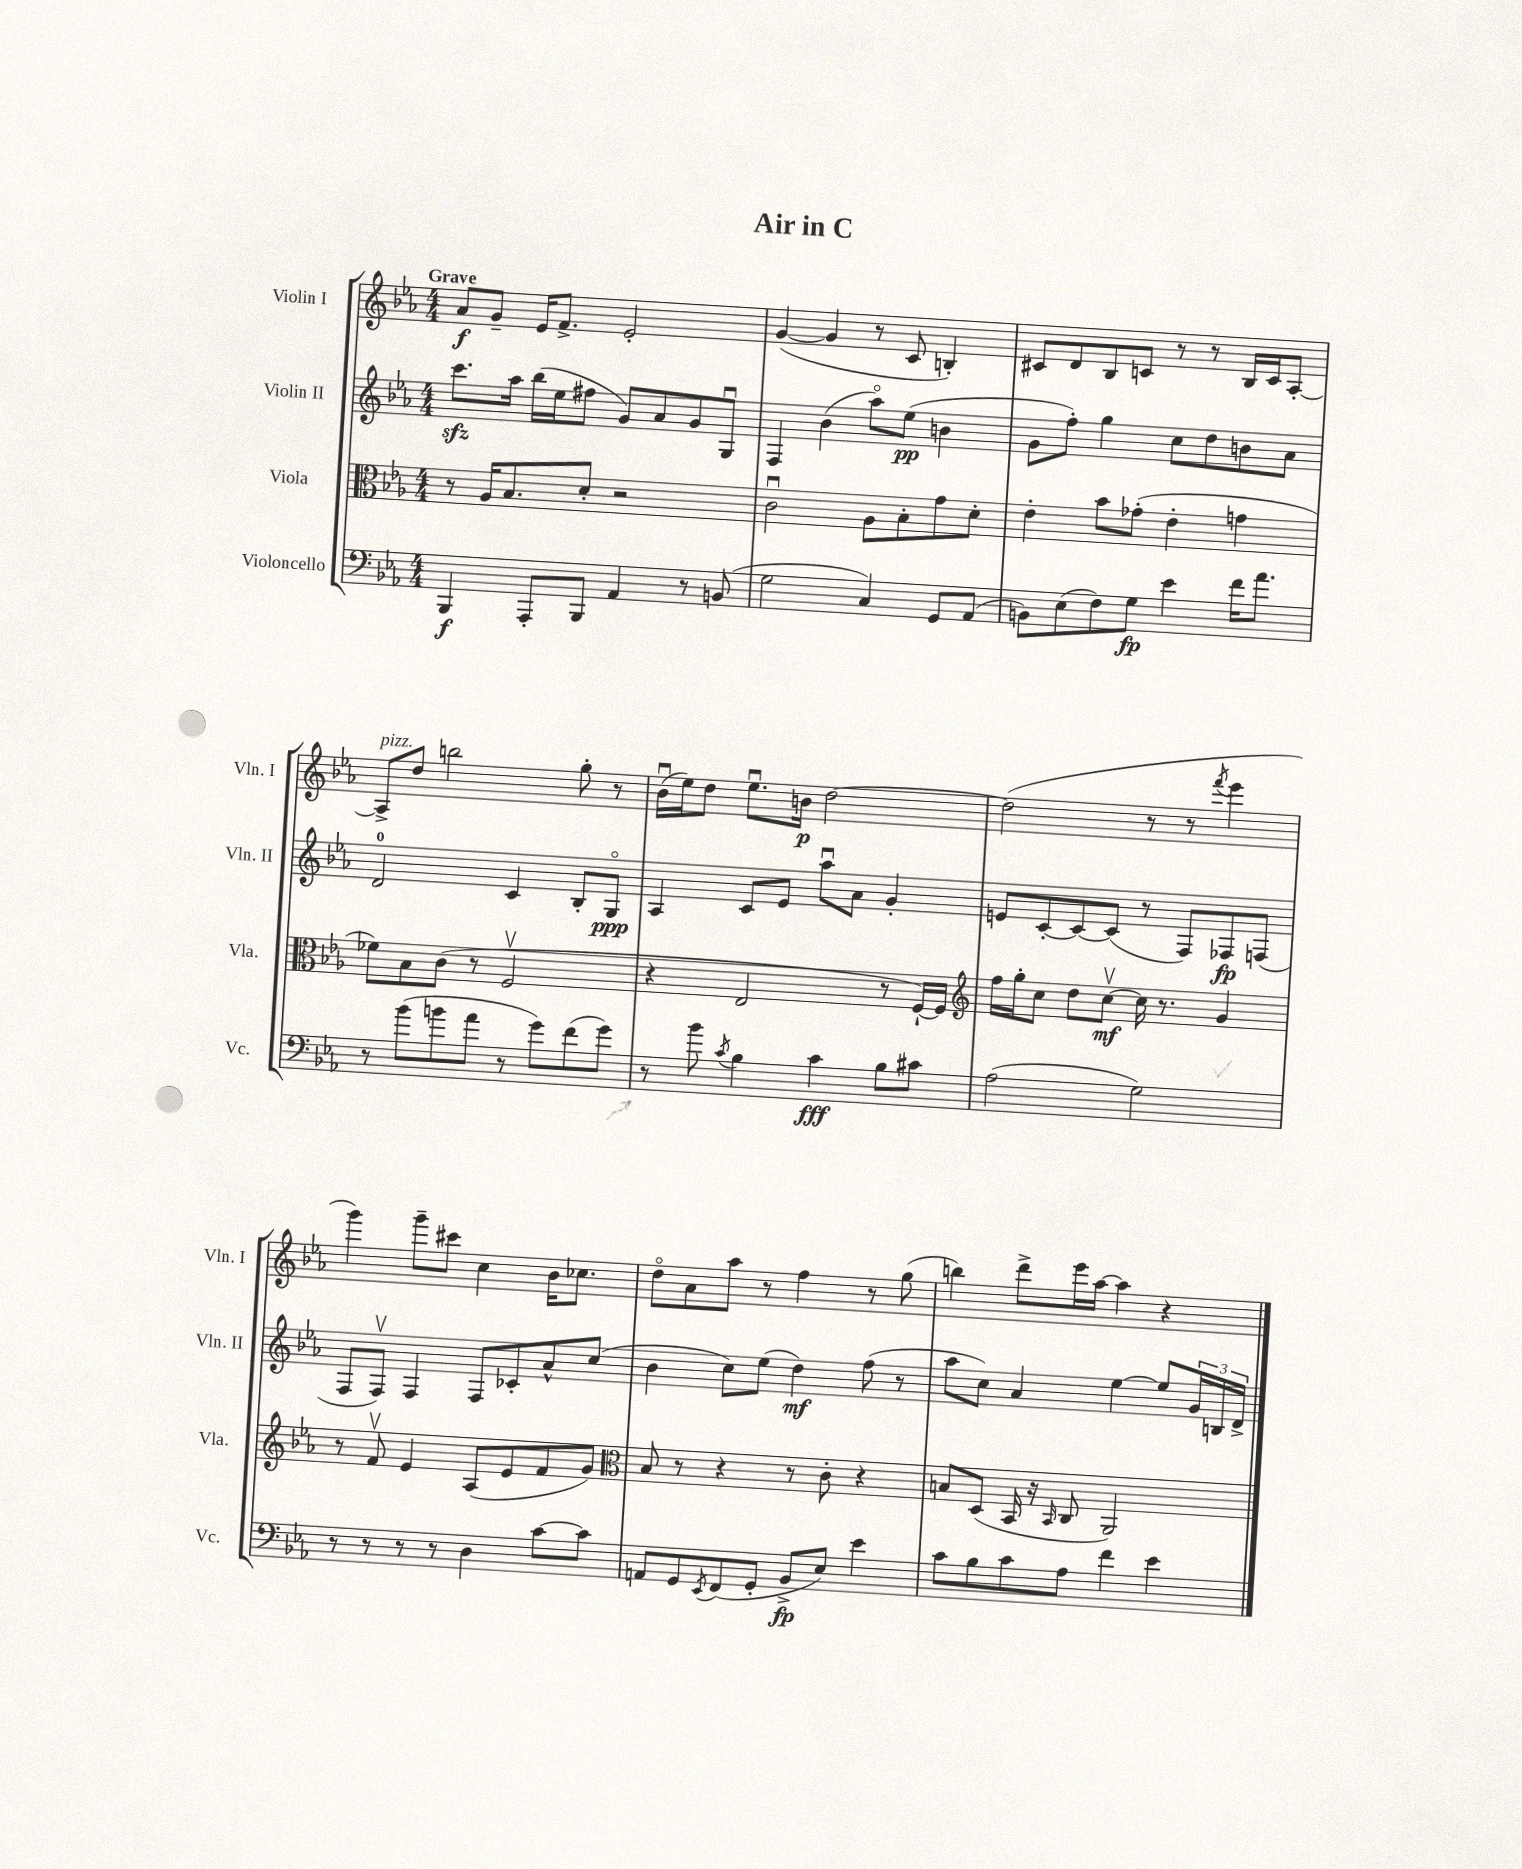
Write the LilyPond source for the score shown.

\header { title = "Air in C" }
<<
\new StaffGroup <<
\new Staff = "s0" \with { instrumentName = "Violin I" shortInstrumentName = "Vln. I" } {
    \clef treble \key ees \major \numericTimeSignature \time 4/4 \tempo "Grave"
    aes'8\f g'8-- ees'16 f'8.-> ees'2-. |
    g'4~( g'4 r8 c'8 b4-.) |
    cis'8 d'8 bes8 c'8 r8 r8 bes16 c'16 aes8~-. |
    aes8->^\markup { \italic "pizz." } d''8 b''2 g''8-. r8 |
    bes'16\downbow( ees''16) d''8 ees''8.\downbow b'16\p d''2~ |
    d''2( r8 r8 \acciaccatura { f'''8 } ees'''4 |
    g'''4) g'''8-- cis'''8 c''4 bes'16 ces''8. |
    d''8\flageolet aes'8 aes''8 r8 f''4 r8 g''8( |
    b''4) d'''8-> ees'''16 aes''16~ aes''4 r4 \bar "|." |
}
\new Staff = "s1" \with { instrumentName = "Violin II" shortInstrumentName = "Vln. II" } {
    \clef treble \key ees \major \numericTimeSignature \time 4/4
    c'''8.\sfz aes''16 bes''16( ees''16 fis''8 g'8) aes'8 g'8 g8\downbow |
    f4 bes'4( aes''8\flageolet) ees''8\pp( b'4 |
    g'8 f''8-.) g''4 c''8 d''8 b'8 aes'8 |
    d'2-0 c'4 bes8-. g8\flageolet\ppp |
    aes4 c'8 ees'8 aes''8\downbow aes'8 g'4-. |
    e'8 c'8~-. c'8~ c'8( r8 f8) fes8\fp f8( |
    f8 f8\upbow) f4 f8 ces'8-. aes'8-^ c''8( |
    bes'4 c''8) ees''8( d''4\mf) f''8( r8 |
    aes''8 c''8) aes'4 ees''4~ ees''8 \tuplet 3/2 { g'16 b16 d'16-> } \bar "|." |
}
\new Staff = "s2" \with { instrumentName = "Viola" shortInstrumentName = "Vla." } {
    \clef alto \key ees \major \numericTimeSignature \time 4/4
    r8 aes16 bes8. d'8-. r2 |
    c'2\downbow aes8 bes8-. g'8 d'8-. |
    ees'4-. bes'8 ges'8-.( ees'4-. g'4 |
    fes'8) bes8 c'8( r8 f2\upbow |
    r4 ees2 r8 f16~-!) f16 |
    \clef treble f''16 g''16-. c''8 d''8 c''8~\upbow\mf c''16 r8. g'4 |
    r8 f'8\upbow ees'4 aes8( ees'8 f'8 g'8) |
    \clef alto bes8 r8 r4 r8 c'8-. r4 |
    b8 d8( bes,16 r16 \grace { bes,16 } c8 aes,2) \bar "|." |
}
\new Staff = "s3" \with { instrumentName = "Violoncello" shortInstrumentName = "Vc." } {
    \clef bass \key ees \major \numericTimeSignature \time 4/4
    bes,,4\f aes,,8-. bes,,8 aes,4 r8 b,8( |
    g2 c4) g,8 aes,8( |
    b,8) ees8( f8) g8\fp ees'4 f'16 aes'8. |
    r8 bes'8( b'8 aes'8 r8 g'8) f'8( g'8) |
    r8 bes'8 \acciaccatura { c'8 } bes4 c'4\fff bes8 cis'8 |
    aes2( g2) |
    r8 r8 r8 r8 d4 c'8~ c'8 |
    a,8 g,8 \acciaccatura { ees,8 } f,8( g,8-. bes,8->\fp ees8) ees'4 |
    c'8 bes8 c'8 aes8 f'4 ees'4 \bar "|." |
}
>>
>>
\layout { \context { \Score \remove "Bar_number_engraver" } }
